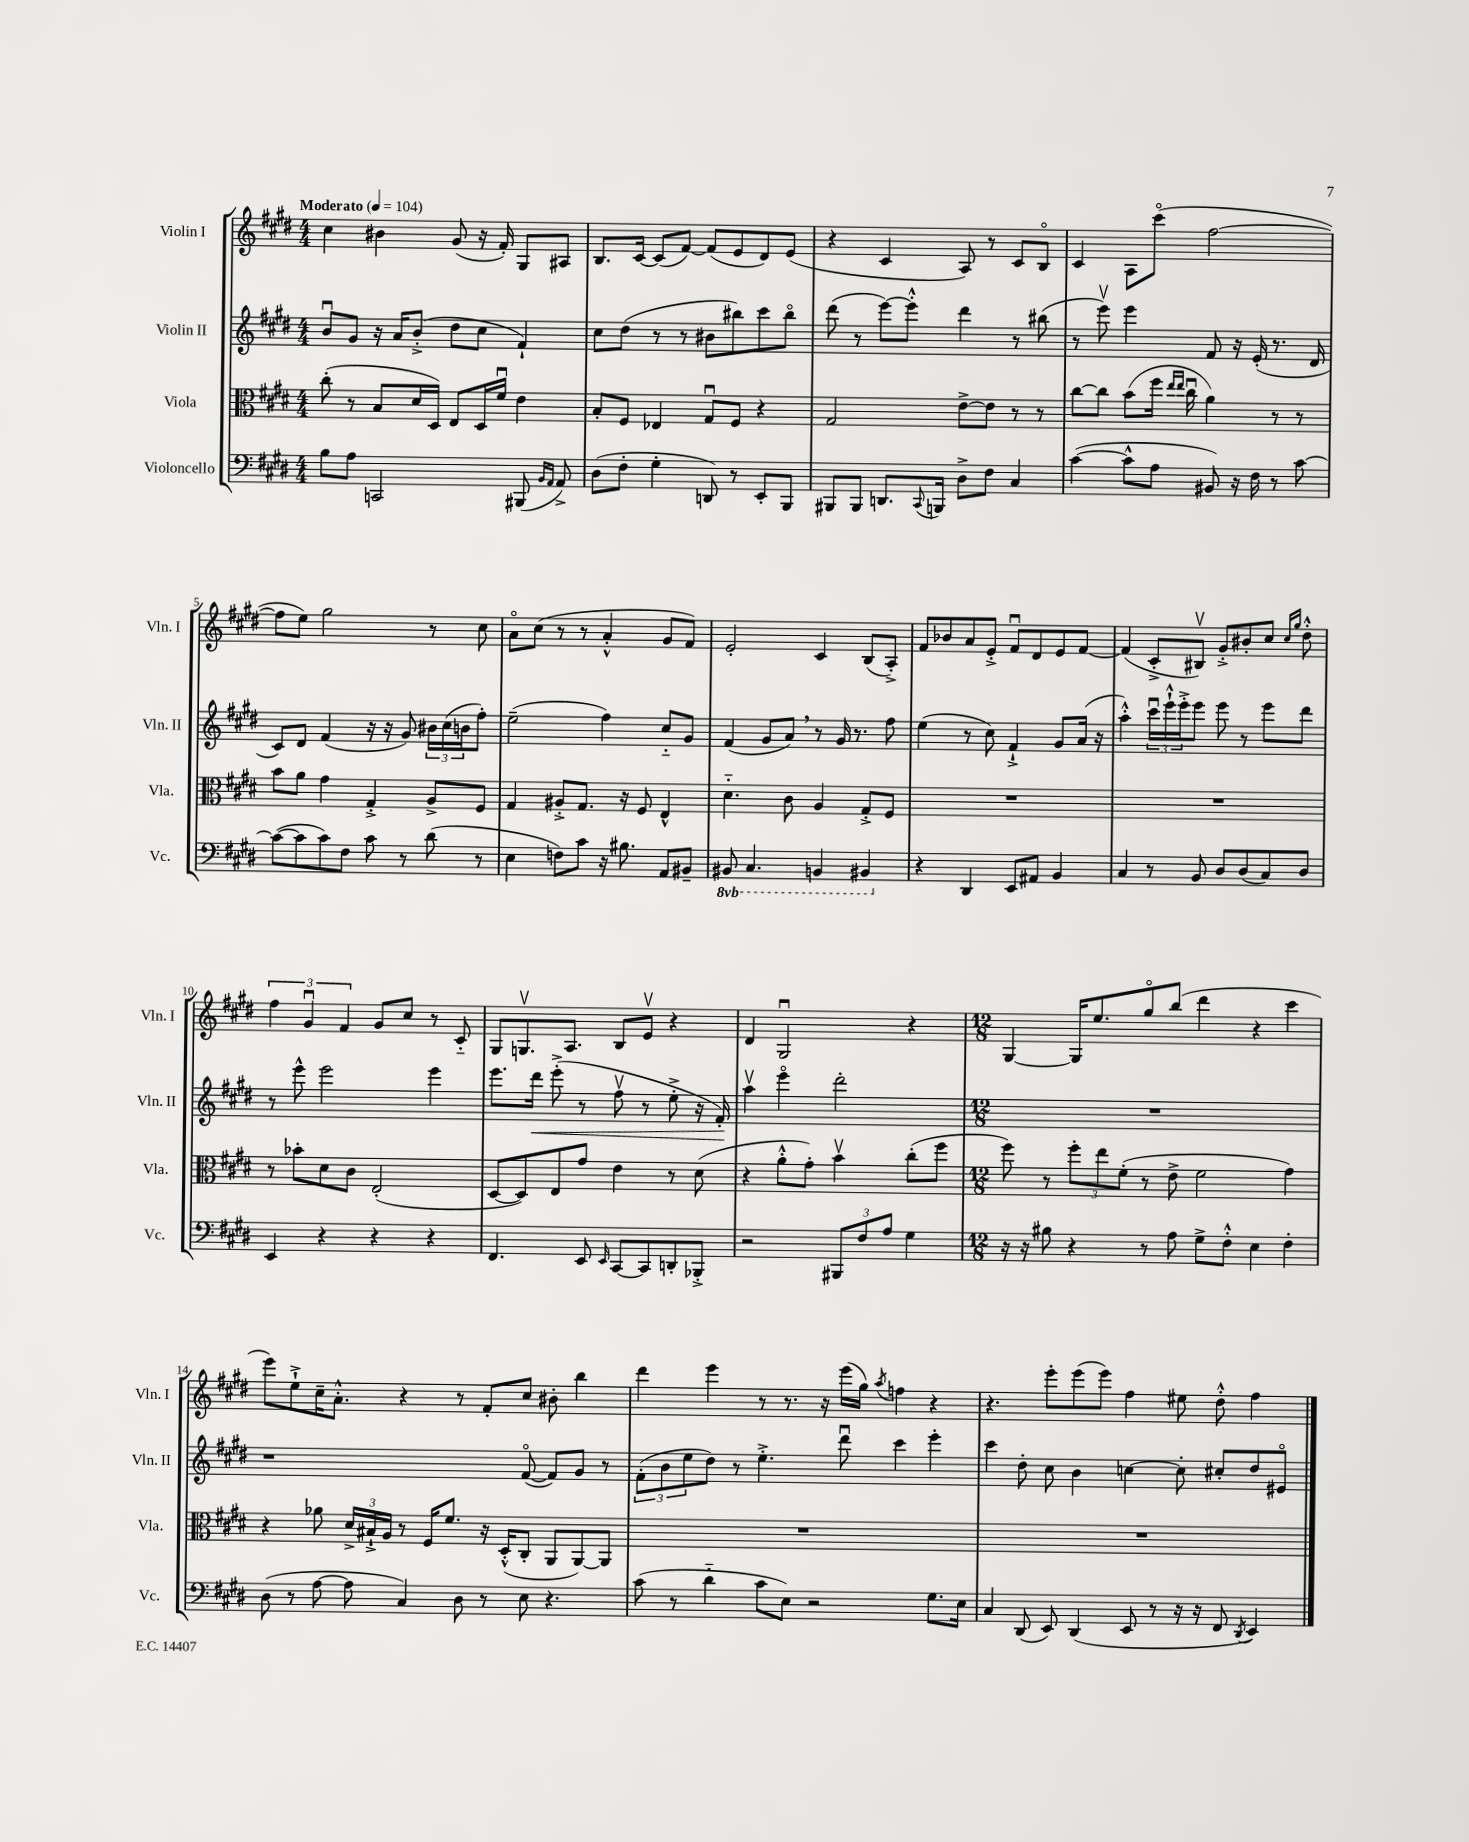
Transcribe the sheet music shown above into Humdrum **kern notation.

**kern	**kern	**kern	**dynam	**kern
*part4	*part3	*part2	*part2	*part1
*staff4	*staff3	*staff2	*staff2	*staff1
*I"Violoncello	*I"Viola	*I"Violin II	*	*I"Violin I
*I'Vc.	*I'Vla.	*I'Vln. II	*	*I'Vln. I
*clefF4	*clefC3	*clefG2	*	*clefG2
*k[f#c#g#d#]	*k[f#c#g#d#]	*k[f#c#g#d#]	*	*k[f#c#g#d#]
*M4/4	*M4/4	*M4/4	*	*M4/4
*MM104	*MM104	*MM104	*	*MM104
=1	=1	=1	=1	=1
!	!	!	!	!LO:TX:a:B:t=Moderato
8B\L	(8cc#'\	8bu/L	.	4cc#\
8A\J	8r	8g#/J	.	.
2CCn/	8B/L	16r	.	4b#X\
.	.	16a/KL	.	.
.	16d#/L	(8b'^/J	.	.
.	16D#/JJ)	.	.	.
.	8E/L	8dd#\L	.	(8g#/
.	16D#/L	8cc#\J	.	16r
.	16f#u/JJ	.	.	16f#'/)
(8BBB#X/	4e\	4f#`/)	.	8G#/L
16qqBB/LL	.	.	.	.
16qqAA/JJ	.	.	.	.
8AA^/)	.	.	.	8A#X/J
=2	=2	=2	=2	=2
(8D#\L	8B'/L	8cc#\L	.	8.B/L
8F#'\J	8F#/J	(8dd#\J	.	.
.	.	.	.	[16c#/Jk
4G#'\	4E-X/	8r	.	(8c#/L]
.	.	8r	.	[8f#/J)
8DDn/)	8G#u/L	8b#X\L	.	(8f#/L]
8r	8F#/J	8bb#X\)	.	8e/
8EE'/L	4r	8ccc#\	.	8d#/)
8BBB/J	.	8bb#\J	.	(8e/J
=3	=3	=3	=3	=3
8BBB#X/L	2G#/	(8ddd#\	.	4r
8BBB#/J	.	8r	.	.
8.DDn/L	.	[8eee\L)	.	4c#/
.	.	8eee'^^\J]	.	.
8qqCC#/	.	.	.	.
16BBBn/Jk	.	.	.	.
8D#^\L	[8e^\L	4ddd#\	.	8A/)
8F#\J	8e\J]	.	.	8r
4C#/	8r	8r	.	8c#/L
.	8r	(8bb#X\	.	8B/J
=4	=4	=4	=4	=4
([4c#\	[8cc#\L	8r	.	4c#/
.	8cc#\J]	8eeev\)	.	.
8c#^^\L]	(8b\L	4eee\	.	8A\L
8A\J	16ff#\Jk	.	.	(8ccc#\J
.	16qqee/LL	.	.	.
.	16qqee/JJ	.	.	.
.	16cc#u\	.	.	.
8BB#X/)	4a\)	8f#/	.	[2ff#\
16r	.	16r	.	.
16F#\	.	(16e'/	.	.
8r	8r	8.r	.	.
[8c#\	8r	.	.	.
.	.	16d#/	.	.
!!LO:LB:g=z
=5	=5	=5	=5	=5
(8c#\L_	8b\L	8c#/L)	.	8ff#\L]
8c#\]	8a\J	8d#/J	.	8ee\J)
8c#\)	4g#\	(4f#/	.	2gg#\
8F#\J	.	.	.	.
8c#\	4G#'^/	16r	.	.
.	.	16r	.	.
8r	.	8g#/)	.	.
(8d#\	8A^/L	24b#X\LL	.	8r
.	.	(24cc#\	.	.
.	.	24bn\J	.	.
8r	8F#/J	8ff#'\J)	.	8cc#\
=6	=6	=6	=6	=6
4E\	4G#/	(2ee~\	.	8a\L
.	.	.	.	(8cc#\J
8Fn\L)	8A#X'^/L	.	.	8r
8c#\J	8.G#/J	.	.	8r
16r	.	4ff#\)	.	4a'^^/
8.B#X\	16r	.	.	.
.	8F#/	.	.	.
8AA/L	4E^^/	8cc#/L	.	8g#/L
8BB#X~/J	.	8g#/J	.	8f#/J)
=7	=7	=7	=7	=7
*8ba	*	*	*	*
8BBB#X/	4.d#\	(4f#/	.	2e'/
4.CC#/	.	.	.	.
.	.	8g#/L	.	.
.	8c#\	8a,/J)	.	.
4BBBn/	4A/	8r	.	4c#/
.	.	16g#/	.	.
.	.	8.r	.	.
4BBB#X/	8G#'^/L	.	.	(8B/L
.	8F#/J	8ff#\	.	8A'^/J)
=8	=8	=8	=8	=8
*X8ba	*	*	*	*
4r	1r	(4ee\	.	8f#/L
.	.	.	.	8b-X/
4DD#/	.	8r	.	8a/
.	.	8cc#\)	.	8e'^/J
8EE/L	.	4f#`^/	.	8f#u/L
8AA#X/J	.	.	.	8d#/
4BB/	.	8g#/L	.	8e/
.	.	(16a/Jk	.	[8f#/J
.	.	16r	.	.
=9	=9	=9	=9	=9
4C#/	1r	4aa'^^\)	.	(4f#/]
8r	.	24ccc#u\LL	.	8c#'^/L
.	.	24eee`^^\	.	.
.	.	24eee'^\J	.	.
8BB/	.	8eee\J	.	8B#Xv/J)
8D#/L	.	8eee\	.	8g#'^/L
(8D#/	.	8r	.	8b#X'/
8C#/)	.	8eee\L	.	8cc#/J
.	.	.	.	16qqcc#/LL
.	.	.	.	16qqgg#/JJ
8D#/J	.	8ddd#\J	.	8dd#'^^\
!!LO:LB:g=z
=10	=10	=10	=10	=10
4EE/	8r	8r	.	6ff#\
.	8b-X'\L	8eee^^\	.	.
.	.	.	.	6g#u/
4r	8d#\	2eee\	.	.
.	.	.	.	6f#/
.	8c#\J	.	.	.
4r	(2E'/	.	.	8g#/L
.	.	.	.	8cc#/J
4r	.	4eee\	.	8r
.	.	.	.	8c#/
=11	=11	=11	=11	=11
4.FF#/	[8D#/L	8.eee\L	.	8G#/L
.	8D#/])	.	.	8.Gnv/
!	!	!	!LO:HP:b	!
.	.	16ddd#\Jk	<	.
.	8E/	(8eee'^\	.	.
.	.	.	.	8.A/J
8EE/	8g#/J	8r	.	.
16qqEE/	.	.	.	.
[8CC#/L	4e\	8ff#v\	.	8B/L
8CC#/]	.	8r	.	8ev/J
8DDn'/	8r	8ee'^\	.	4r
8BBB-X'^/J	(8d#\	16r	.	.
.	.	16f#'/)	.	.
.	.	.	[	.
=12	=12	=12	=12	=12
2r	4r	4aav\	.	4d#/
.	8a'^^\L	4eee\	.	2G#u/
.	8g#'\J)	.	.	.
12BBB#X/L	4bv\	2ddd#'\	.	.
12F#/	.	.	.	.
12A/J	.	.	.	.
4G#\	(8cc#'\L	.	.	4r
.	8ff#\J	.	.	.
=13	=13	=13	=13	=13
*M12/8	*M12/8	*M12/8	*	*M12/8
16r	8ff#\)	1.r	.	[4G#/
16r	.	.	.	.
8B#X\	8r	.	.	.
4r	12ff#'\L	.	.	16G#/KL]
.	.	.	.	8.ee/
.	12ee\	.	.	.
.	(12f#'\J	.	.	.
8r	8r	.	.	8gg#/
8A\	8e^\	.	.	(8bb/J
8G#^\L	2f#\	.	.	4ddd#\
8F#'^^\J	.	.	.	.
4E\	.	.	.	4r
4F#'\	4g#\)	.	.	4ccc#\
!!LO:LB:g=z
=14	=14	=14	=14	=14
(8D#\	4r	1r	.	8eee\L)
8r	.	.	.	8ee`^\
[8A\	8a-X\	.	.	16cc#~\K
.	.	.	.	8.a'^^\J
8A\]	24d#^/LL	.	.	.
.	24B#X`^/	.	.	.
.	24A/JJ	.	.	.
4C#/)	8r	.	.	4r
.	16F#/KL	.	.	.
.	8.f#/J	.	.	.
8D#\	.	.	.	8r
8r	16r	.	.	8f#'/L
.	(16D#'^^/KL	.	.	.
8E\	8C#'/J	([8f#/	.	8cc#/J
4.r	8AA/L	8f#/L])	.	8b#X'\
.	[8AA/)	8g#/J	.	4bb\
.	8AA/J]	8r	.	.
=15	=15	=15	=15	=15
(8c#\	1.r	(12f#'\L	.	4ddd#\
.	.	12b\	.	.
8r	.	.	.	.
.	.	12ee\	.	.
4d#\	.	8dd#\J)	.	4eee\
.	.	8r	.	.
8c#\L	.	4.ee'^\	.	8r
8E\J)	.	.	.	8.r
2r	.	.	.	.
.	.	.	.	16r
.	.	8ddd#u\	.	(16eee\LL
.	.	.	.	16gg#\JJ)
.	.	.	.	8qaa/
.	.	4ccc#\	.	4ffn\
8.G#\L	.	4eee'\	.	4r
16E\Jk	.	.	.	.
=16	=16	=16	=16	=16
4C#/	1.r	4ccc#\	.	4.r
(8DD#/	.	8dd#'\	.	.
8EE/)	.	8cc#\	.	8eee'\L
(4DD#/	.	4b\	.	(8eee\
.	.	.	.	8eee\J)
8EE/	.	[4ccn\	.	4ff#\
8r	.	.	.	.
16r	.	8cc'\]	.	8ee#X\
16r	.	.	.	.
8FF#/	.	8cc#X'/L	.	8dd#'^^\
8qDD#/	.	.	.	.
4EE/)	.	8dd#/	.	4ff#\
.	.	8e#X/J	.	.
==	==	==	==	==
*-	*-	*-	*-	*-
